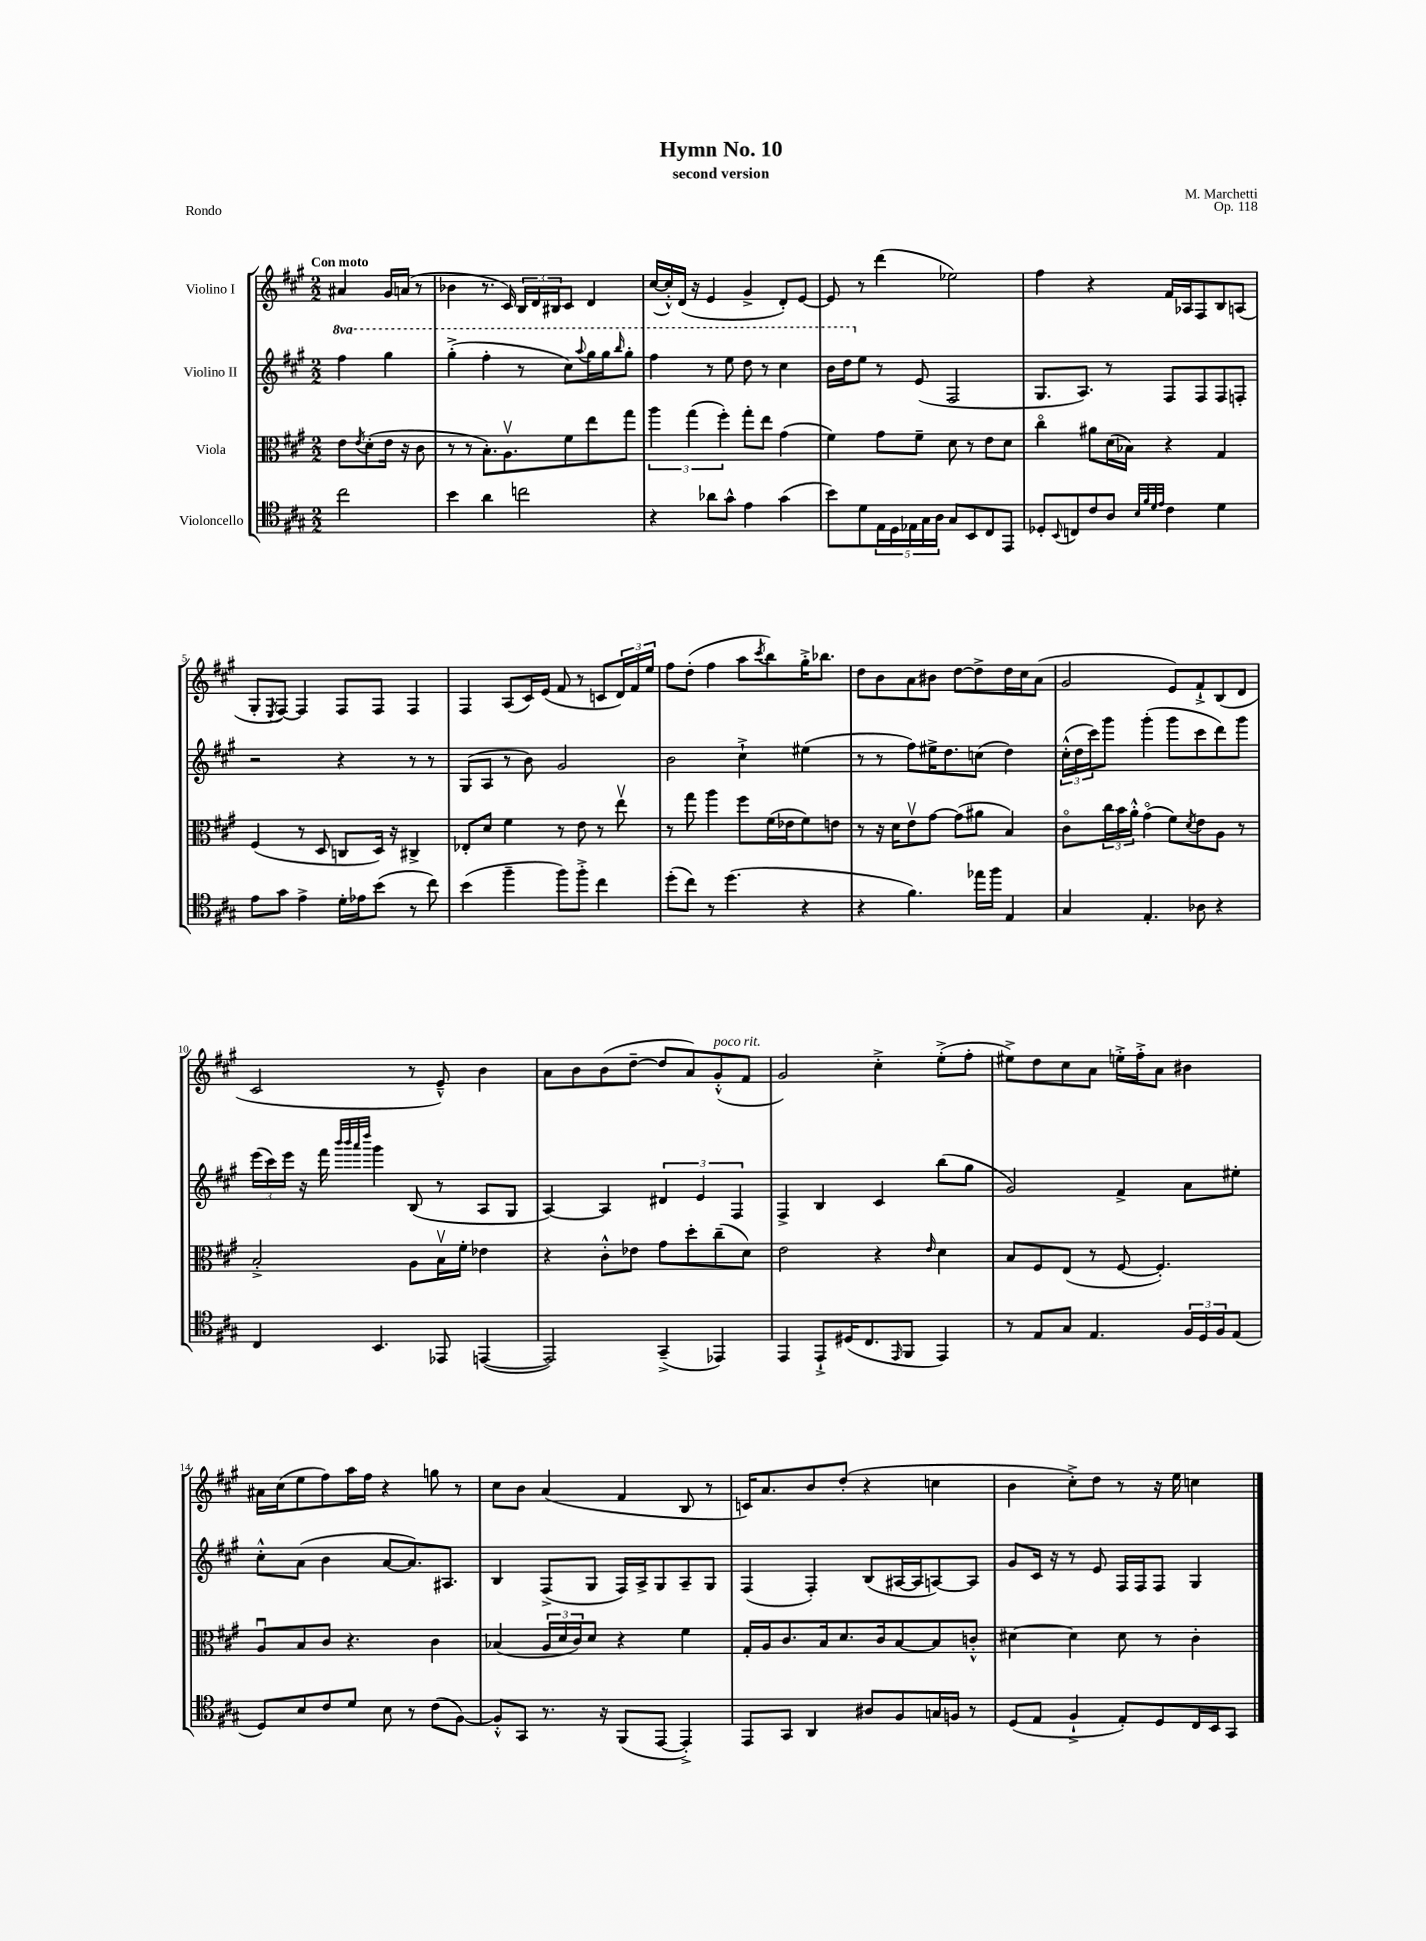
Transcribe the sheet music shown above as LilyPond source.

\header { title = "Hymn No. 10" composer = "M. Marchetti" subtitle = "second version" opus = "Op. 118" piece = "Rondo" }
<<
\new StaffGroup <<
\new Staff = "s0" \with { instrumentName = "Violino I" } {
    \clef treble \key a \major \numericTimeSignature \time 2/2 \partial 2 \tempo "Con moto"
    ais'4 gis'16 a'16( r8 |
    bes'4 r8. cis'16) \tuplet 3/2 { b16 d'16 bis16 } cis'8 d'4 |
    cis''16~( cis''16-.-^) d'16( r16 e'4 gis'4-> d'8-.) e'8~ |
    e'8 r8 d'''4( ees''2) |
    fis''4 r4 fis'16 aes16 fis8 b8 a8( |
    gis8-. \acciaccatura { e8 } fis8~) fis4 fis8 fis8 fis4 |
    fis4 a8( cis'16) e'16( fis'8 r8 c'8 \tuplet 3/2 { d'16) fis'16 e''16 } |
    fis''8 d''8-.( fis''4 a''8 \acciaccatura { cis'''8 } b''8) gis''16-.-> bes''8. |
    d''8 b'8 a'8 bis'8 d''8~ d''8-> d''16 cis''16 a'8( |
    gis'2 e'8) fis'8-!-> b8( d'8 |
    cis'2 r8 e'8---^) b'4 |
    a'8 b'8 b'8( d''8~-- d''8 a'8) gis'8-.-^^\markup { \italic "poco rit." }( fis'8 |
    gis'2) cis''4-.-> e''8-.->( fis''8-. |
    eis''8->) d''8 cis''8 a'8 e''16-.-> fis''16-.-> a'8 bis'4 |
    ais'16 cis''16( e''8 fis''8) a''16 fis''16 r4 g''8 r8 |
    cis''8 b'8 a'4( fis'4 b8 r8 |
    c'16) a'8. b'8 d''8-.( r4 c''4 |
    b'4 cis''8-.->) d''8 r8 r16 e''16 c''4 \bar "|." |
}
\new Staff = "s1" \with { instrumentName = "Violino II" } {
    \clef treble \key a \major \numericTimeSignature \time 2/2 \set Staff.ottavationMarkups = #ottavation-simple-ordinals \partial 2
    \ottava #1 fis'''4 gis'''4 |
    gis'''4-.->( fis'''4-. r8 cis'''8) \appoggiatura { a'''8 } gis'''16 gis'''16 \grace { b'''16 } gis'''8-. |
    fis'''4 r8 e'''8 d'''8 r8 cis'''4 |
    b''16 d'''16 \ottava #0 e''8 r8 e'8( fis2 |
    gis8. a8.) r8 fis8 fis8 fis8 f8-. |
    r2 r4 r8 r8 |
    gis8( a8 r8 b'8) gis'2 |
    b'2 cis''4-!-> eis''4( |
    r8 r8 fis''8) eis''16-> d''8. c''8( d''4) |
    \tuplet 3/2 { cis''16-.-^( d''16 cis'''16) } gis'''8 gis'''4-.( gis'''8 cis'''8 d'''8) gis'''8 |
    \tuplet 3/2 { e'''16( cis'''16) e'''16 } r16 fis'''16 \grace { b'''32 b'''32 a'''32 d''''32 } gis'''4 b8( r8 a8 gis8 |
    a4~) a4 \tuplet 3/2 { dis'4 e'4 fis4 } |
    fis4-> b4 cis'4 b''8( gis''8 |
    gis'2) fis'4-> a'8 eis''8-. |
    cis''8-.-^ a'8( b'4 a'8~ a'8.) ais8. |
    b4 fis8->( gis8 fis16) a16-> gis8 a8-- gis8 |
    fis4( fis4-.) b8( ais16~ ais16 a8~) a8 |
    gis'8 cis'16 r16 r8 e'8 fis16 fis16 fis8 gis4 \bar "|." |
}
\new Staff = "s2" \with { instrumentName = "Viola" } {
    \clef alto \key a \major \numericTimeSignature \time 2/2 \partial 2
    e'8 \acciaccatura { e'8 } d'8-.( e'16 r16 cis'8 |
    r8 r8 b8.-.) a8.\upbow fis'8 e''8 gis''8 |
    \tuplet 3/2 { a''4 gis''4( fis''4-.) } gis''8-. e''8 gis'4( |
    fis'4) gis'8 fis'8-- d'8 r8 e'8 d'8 |
    cis''4\flageolet ais'8 d'16( bes16) r4 gis4 |
    fis4( r8 d8 c8 d16) r16 cis4-> |
    ees8-. d'8 fis'4 r8 e'8 r8 e''8\upbow |
    r8 gis''8 a''4 fis''8 fis'16( ees'16 fis'8) e'8 |
    r8 r16 d'16 e'8\upbow gis'8~ gis'8( ais'8 b4) |
    cis'8\flageolet \tuplet 3/2 { cis''16 b'16 a'16-.-^ } gis'4\flageolet( fis'8) \acciaccatura { d'8 } e'8 a8 r8 |
    b2-.-> a8 b16\upbow fis'16-. ees'4 |
    r4 cis'8-.-^ ees'8 gis'8 d''8-. cis''8--( d'8) |
    e'2 r4 \grace { e'16 } d'4 |
    b8 fis8 e8( r8 fis8~ fis4.-.) |
    a8\downbow b8 cis'8 r4. cis'4 |
    bes4( \tuplet 3/2 { a16 d'16 cis'16) } d'8 r4 fis'4 |
    gis16-. a16 cis'8. b16 d'8. cis'16 b8~ b8 c'8-.-^ |
    dis'4~ dis'4 dis'8 r8 cis'4-. \bar "|." |
}
\new Staff = "s3" \with { instrumentName = "Violoncello" } {
    \clef tenor \key a \major \numericTimeSignature \time 2/2 \partial 2
    cis''2 |
    b'4 a'4 c''2 |
    r4 aes'8 gis'8-^ e'4 gis'4( |
    b'8) d'8 \tuplet 5/4 { e16 d16 ees16 gis16 a16 } gis8 b,8 cis8 e,8 |
    des8-. \appoggiatura { b,8 } c8 cis'8 a8 \grace { b32 fis'32 d'32 e'32 } cis'4 d'4 |
    e'8 gis'8 e'4-> d'16-. ees'16 b'8( r8 cis''8) |
    b'4( fis''4-- fis''8) fis''8-.-> cis''4 |
    d''8-.( cis''8) r8 d''4.( r4 |
    r4 fis'4.) ees''16 fis''16 e4 |
    gis4 e4.-. aes8 r4 |
    cis4 b,4. ees,8 e,4~( |
    e,2) gis,4--->( ees,4) |
    e,4 e,8-!-> dis16( cis8. \grace { e,16 } fis,8 e,4) |
    r8 e8 gis8 e4. \tuplet 3/2 { fis16 d16 fis16 } e8( |
    d8) b8 cis'8 d'8 b8 r8 cis'8( fis8~) |
    fis8-.-^ gis,8 r8. r16 fis,8( e,8~ e,4-.->) |
    e,8 gis,8 a,4 ais8 fis8 g16 f16 r8 |
    d8( e8 fis4-!-> e8-.) d8 cis16 b,16 gis,8 \bar "|." |
}
>>
>>
